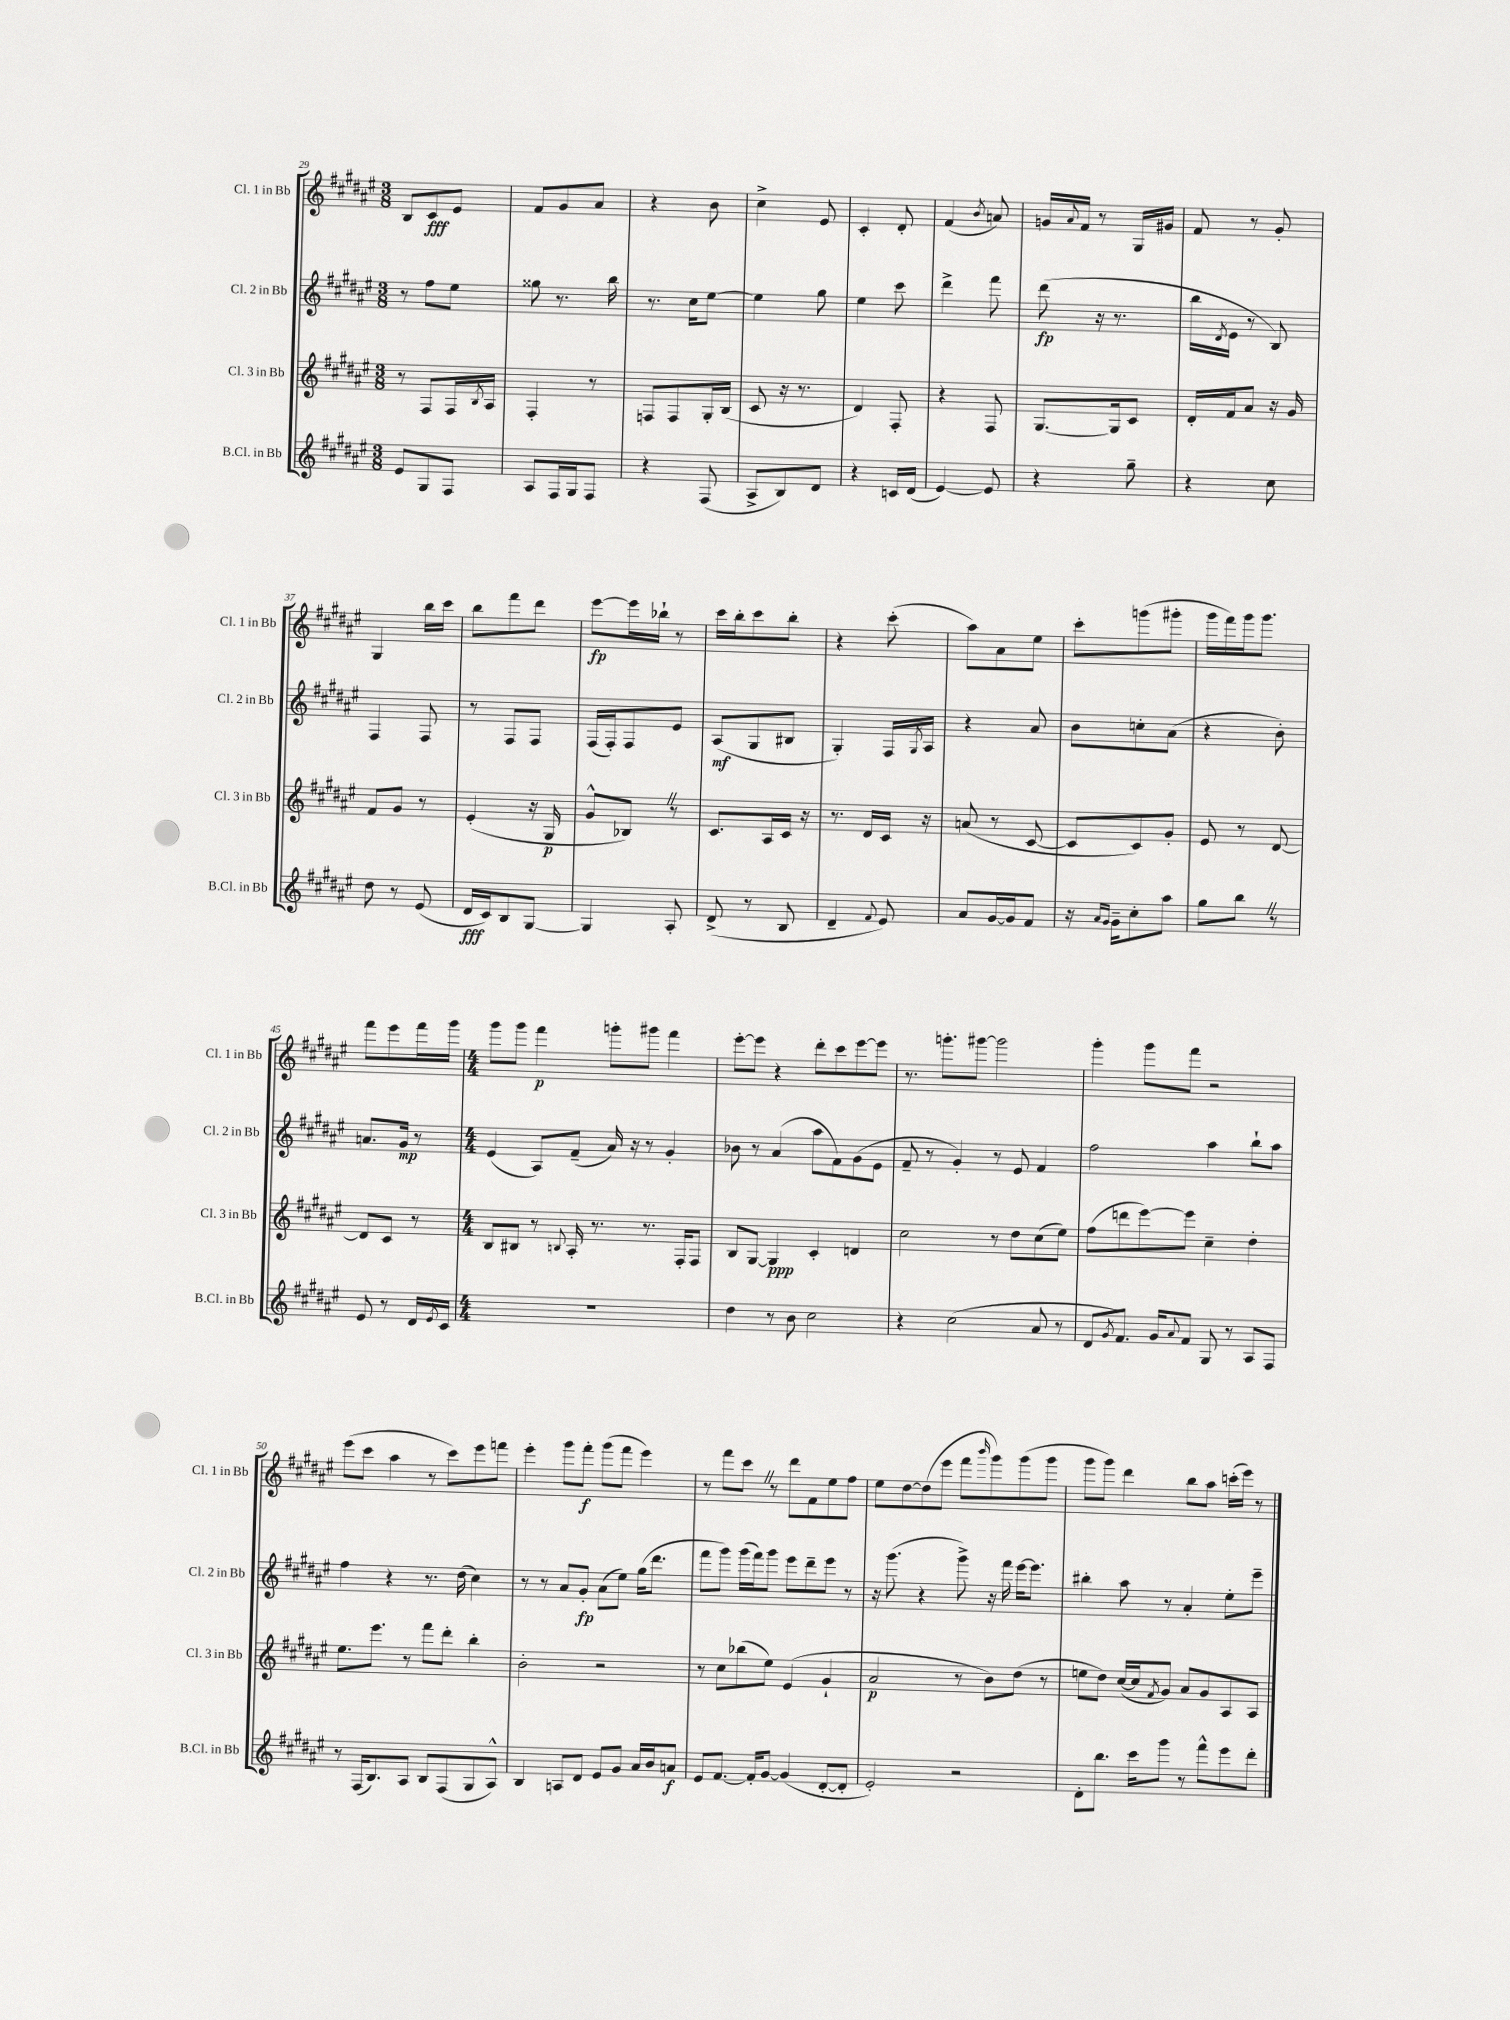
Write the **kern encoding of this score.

**kern	**kern	**kern	**kern
*staff4	*staff3	*staff2	*staff1
*clefG2	*clefG2	*clefG2	*clefG2
*k[f#c#g#d#a#e#]	*k[f#c#g#d#a#e#]	*k[f#c#g#d#a#e#]	*k[f#c#g#d#a#e#]
*M3/8	*M3/8	*M3/8	*M3/8
8e#	8r	8r	8B
8G#	8F#	8ff#	8c#
8F#	16F#	8ee#	8e#
.	8qB	.	.
.	16A#	.	.
=	=	=	=
8A#	4F#'	8gg##	8f#
16F#	.	8.r	8g#
16G#	.	.	.
8F#	8r	.	8a#
.	.	16bb	.
=	=	=	=
4r	8F	8.r	4r
.	8F	.	.
.	.	16cc#	.
(8F#	16G#'	[8ee#	8b
.	(16B	.	.
=	=	=	=
8A#^	8c#	4ee#]	4cc#^
8B)	16r	.	.
.	8.r	.	.
8d#	.	8gg#	8e#
=	=	=	=
4r	4d#)	4ee#	4c#'
16c	8F#'	8ccc#	8d#'
(16d#	.	.	.
=	=	=	=
[4e#)	4r	4ddd#^	(4f#
.	.	.	8qb
8e#]	8F#	8fff#	8a)
=	=	=	=
4r	[8.G#	(8ddd#	16g
.	.	.	8qqa#
.	.	.	16f#
.	.	16r	8r
.	16G#]	8.r	.
8gg#~	8c#	.	16G#
.	.	.	16g#
=	=	=	=
4r	16d#'	16bb	8f#
.	.	8qd#	.
.	16f#	16e#	.
.	8a#	8r	8r
8cc#	16r	8B)	8g#'
.	16g#	.	.
=	=	=	=
8dd#	8f#	4F#	4G#
8r	8g#	.	.
(8e#	8r	8F#	16bb
.	.	.	16ccc#
=	=	=	=
16d#	(4e#'	8r	8bb
16c#)	.	.	.
8B	.	8F#	8fff#
[8G#	16r	8F#	8ddd#
.	16G#	.	.
=	=	=	=
4G#]	8g#^^	(16F#	[8eee#
.	.	16F#')	.
.	8B-)	8F#	16eee#]
.	.	.	16bb-`
8A#'	8r	8e#	8r
=	=	=	=
(8d#^	8.c#	(8A#	16ccc#
.	.	.	16bb'
8r	.	8G#	8ccc#
.	16A#	.	.
8B	16c#	8B#	8bb'
.	16r	.	.
=	=	=	=
4d#~	8.r	4G#')	4r
.	16d#	.	.
8qqf#	.	.	.
8e#)	16c#	16F#	(8ccc#'
.	.	8qG#	.
.	16r	16A#	.
=	=	=	=
8a#	(8a	4r	8aa#)
[16g#	8r	.	8a#
16g#]	.	.	.
8f#	[8c#	8a#	8ee#
=	=	=	=
16r	8c#]	8b	8ccc#'
16qqa#	.	.	.
16qqg#	.	.	.
16g#~	.	.	.
8cc#'	8c#)	8cc'	(8ggg
8aa#	8g#'	(8a#	8ggg#'
=	=	=	=
8gg#	8e#	4r	16ggg#
.	.	.	16fff#)
8bb	8r	.	16ggg#
.	.	.	8.ggg#
8r	[8d#	8b')	.
=	=	=	=
8e#	8d#]	8.a	8fff#
8r	8c#	.	8eee#
.	.	16g#	.
16d#	8r	8r	16fff#
8qe#	.	.	.
16c#	.	.	16ggg#
=	=	=	=
*M4/4	*M4/4	*M4/4	*M4/4
1r	8B	(4e#	8ggg#
.	8B#	.	8ggg#
.	8r	8A#)	4fff#
.	8qqB	.	.
.	16A#'	(8f#~	.
.	8.r	.	.
.	.	16a#)	8ggg'
.	.	16r	.
.	8.r	8r	8ggg#
.	.	4g#'	4fff#
.	16F#'	.	.
.	8F#	.	.
=	=	=	=
4dd#	8B	8b-	[8eee#'
.	[8G#	8r	8eee#]
8r	4G#]	(4a#	4r
8b	.	.	.
2cc#	4c#'	8aa#	8ddd#'
.	.	8f#)	8ccc#
.	4d	(8g#	[8eee#
.	.	8e#	8eee#]
=	=	=	=
4r	2cc#	8f#~	8.r
.	.	8r	.
.	.	.	8.ggg'
(2cc#	.	4g#')	.
.	.	.	[8ggg#
.	8r	8r	2ggg#]
.	8dd#	8e#	.
8a#	(8cc#	4f#	.
8r	8ee#)	.	.
=	=	=	=
8d#	(8ff#	2ff#	4ggg#'
8qg#	.	.	.
8.f#)	8ddd	.	.
.	[8eee#)	.	8ggg#
16g#	.	.	.
8qqa#	.	.	.
8f#	8eee#]	.	8fff#
8G#	4cc#~	4aa#	2r
8r	.	.	.
8A#	4dd#'	8bb`	.
8F#	.	8aa#	.
=	=	=	=
8r	8.ee#	4ff#	(8eee#
(16F#	.	.	8ccc#
8.B)	8.eee#	.	.
.	.	4r	4aa#
8A#	8r	.	.
8B	8fff#	8.r	8r
(8F#	8ddd#'	.	8ccc#)
.	.	(16dd#	.
8G#	4bb'	4cc#)	8eee#
8A#^^)	.	.	8fff
=	=	=	=
4B	2b'	8r	4eee#'
.	.	8r	.
8A	.	8a#	8ggg#
8d#	.	8g#'	8fff#'
8e#	2r	(8a#	(8ggg#
8g#	.	8ee#)	8fff#
16a#	.	(16gg#	4eee#)
16b	.	8.ddd#	.
8a	.	.	.
=	=	=	=
8e#	8r	8fff#	8r
[8.f#	8cc#	8ggg#)	8fff#
.	(8bb-	(16ggg#	8ccc#
16f#']	.	16fff#)	.
[8g#	8ee#)	8ggg#	8r
(4g#]	(4e#	8eee#	8ddd#
.	.	8ddd#~	8f#
[8d#'	4g#`	8eee#	8ee#
8d#']	.	8r	8ff#
=	=	=	=
2e#')	2a#	16r	8ee#
.	.	(8.ggg#	.
.	.	.	[8dd#
.	.	4r	(8dd#]
.	.	.	8eee#
2r	8r	8ggg#^)	8fff#
.	.	.	16qqbbb
.	8b)	16r	8ggg#)
.	.	16fff#	.
.	(8dd#	[16eee#	(8ggg#
.	.	8.eee#]	.
.	8r	.	8ggg#
=	=	=	=
8d#'	8ee	4bb#'	8ggg#
8.bb	8dd#)	.	8ggg#)
.	([16cc#	8aa#	4ddd#
16ccc#	16cc#]	.	.
.	8qf#	.	.
8ggg#	8g#)	8r	.
8r	8a#	4a#'	8bb
8fff#^^	8g#	.	8aa#
8eee#	8A#	8ee#'	(16ccc'
.	.	.	16eee#)
8ddd#'	8A#	8eee#~	8r
==	==	==	==
*-	*-	*-	*-
